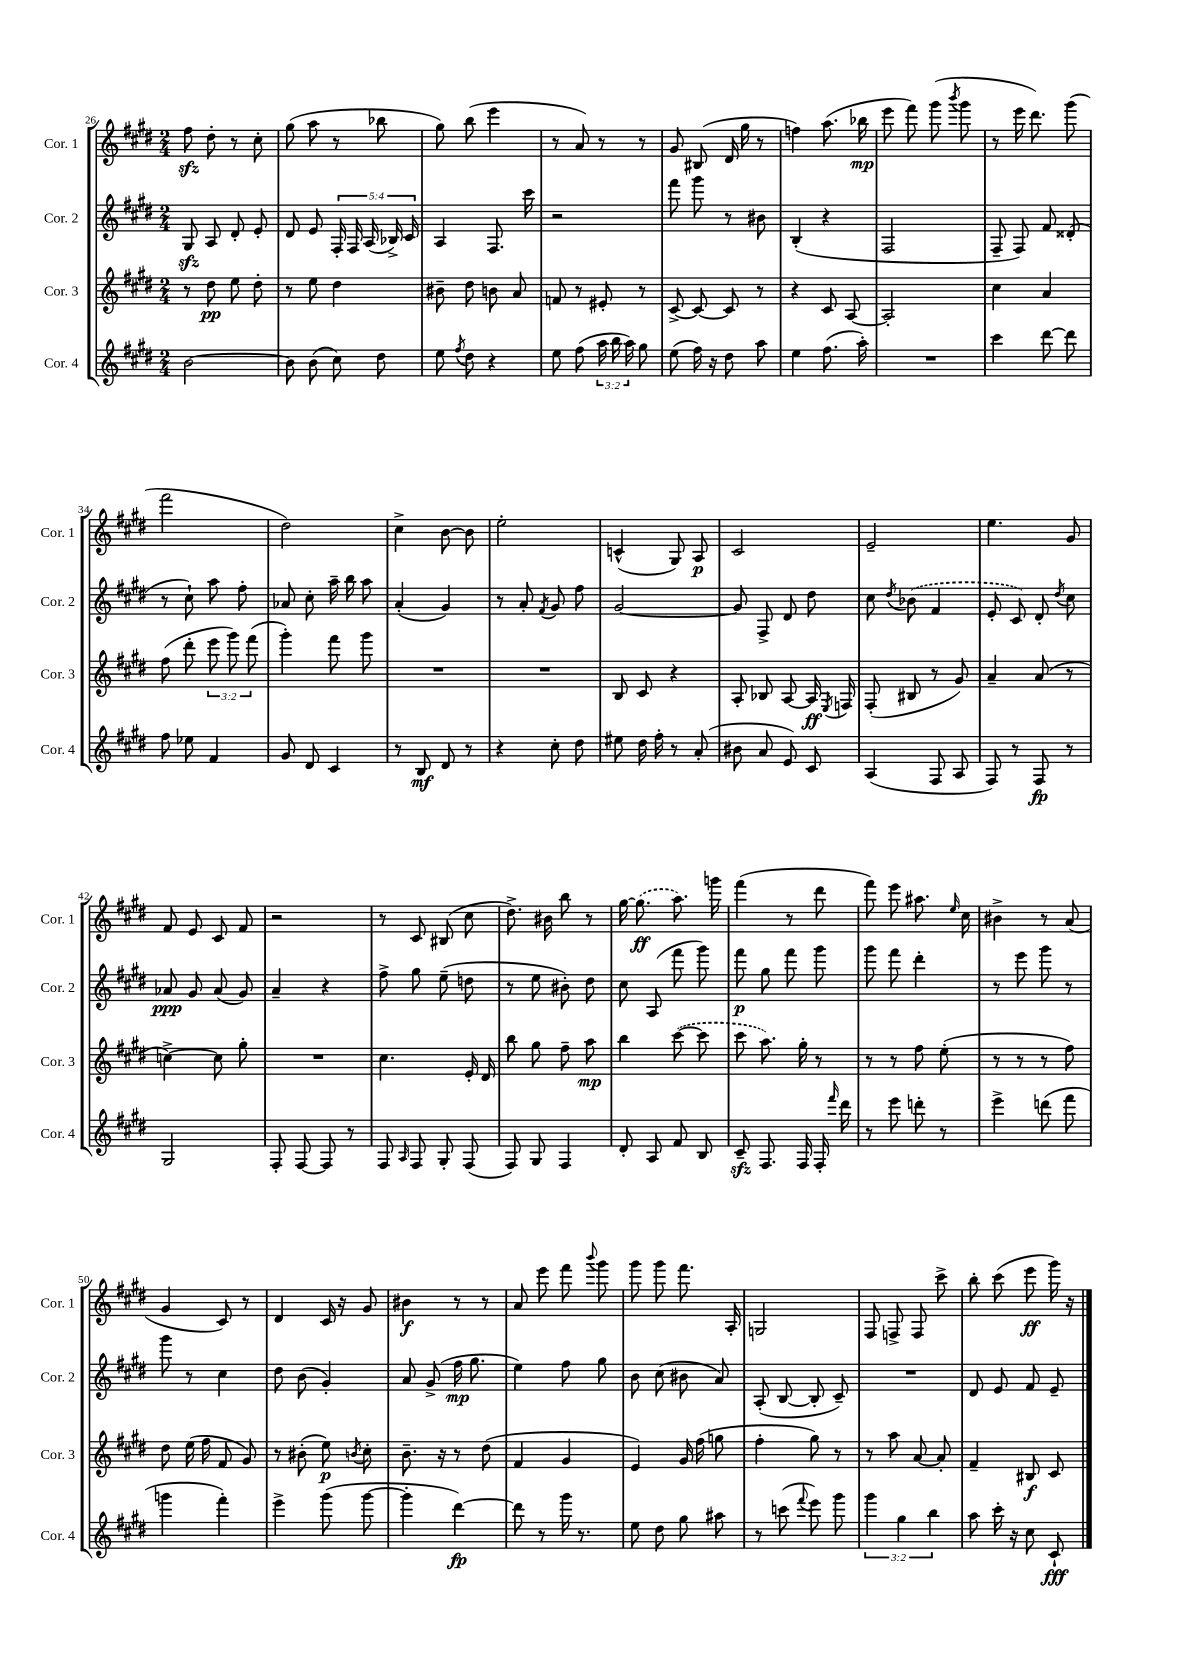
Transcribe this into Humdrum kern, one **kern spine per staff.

**kern	**kern	**kern	**kern
*staff4	*staff3	*staff2	*staff1
*clefG2	*clefG2	*clefG2	*clefG2
*k[f#c#g#d#]	*k[f#c#g#d#]	*k[f#c#g#d#]	*k[f#c#g#d#]
*M2/4	*M2/4	*M2/4	*M2/4
[2b	8r	8G#	8ff#
.	8dd#	8A	8dd#'
.	8ee	8d#'	8r
.	8dd#'	8e'	8cc#'
=	=	=	=
8b]	8r	8d#	(8gg#
(8b	8ee	8e	8aa
8cc#)	4dd#	20F#'	8r
.	.	20F#	.
.	.	(20A	.
8dd#	.	.	8bb-
.	.	20B-^)	.
.	.	20c#	.
=	=	=	=
8ee	8b#~	4A	8gg#)
8qff#	.	.	.
8dd#	8dd#	.	(8bb
4r	8b	8.F#	4eee
.	8a	.	.
.	.	16ccc#	.
=	=	=	=
8ee	8f	2r	8r
(8ff#	8r	.	8a)
24aa	8e#'	.	8r
24bb	.	.	.
24aa)	.	.	.
8gg#	8r	.	8r
=	=	=	=
(8ee	[8c#^	8fff#	8g#
16ff#)	8c#_	8ggg#	(8B#
16r	.	.	.
8dd#	8c#]	8r	16d#
.	.	.	16gg#
8aa	8r	8b#	8r
=	=	=	=
4ee	4r	(4B'	4ff)
(8.ff#	8c#	4r	(8.aa
.	[8A	.	.
16aa')	.	.	16bb-
=	=	=	=
2r	2A']	2F#	8eee
.	.	.	8fff#)
.	.	.	(8ggg#
.	.	.	8qbbb
.	.	.	8ggg#
=	=	=	=
4ccc#	4cc#	8F#~	8r
.	.	8F#)	16eee
.	.	.	8.ddd#)
[8ddd#	4a	8f#	.
8ddd#]	.	(8d##'	(8ggg#
=	=	=	=
8ff#	(8ff#	8r	2fff#
8ee-	8ddd#'	8cc#`)	.
4f#	12eee	8aa	.
.	12ggg#)	.	.
.	.	8ff#'	.
.	(12fff#	.	.
=	=	=	=
8g#	4ggg#')	8a-	2dd#)
8d#	.	8cc#'	.
4c#	8fff#	16aa~	.
.	.	16bb	.
.	8ggg#	8aa	.
=	=	=	=
8r	2r	(4a'	4cc#^
8B	.	.	.
8d#	.	4g#)	[8b
8r	.	.	8b]
=	=	=	=
4r	2r	8r	2ee'
.	.	8a'	.
.	.	8qf#	.
8cc#'	.	8g#	.
8dd#	.	8ff#	.
=	=	=	=
8ee#	8B	[2g#	(4c^^
16dd#	8c#	.	.
16ff#'	.	.	.
8r	4r	.	8G#)
(8a'	.	.	8A
=	=	=	=
8b#	8A'	8g#]	2c#
8a	8B-	8F#^	.
8e)	[8A	8d#	.
8c#	16A]	8dd#	.
.	8qE	.	.
.	16F	.	.
=	=	=	=
(4A	(8F#'	8cc#	2e~
.	.	8qdd#	.
.	8B#	(8b-	.
8F#	8r	4f#	.
8A	8g#)	.	.
=	=	=	=
8F#)	4a~	8e'	4.ee
8r	.	8c#)	.
8F#	(8a	8d#'	.
.	.	8qdd#	.
8r	8r	8cc#	8g#
=	=	=	=
2G#	[4cc^)	8a-	8f#
.	.	8g#	8e
.	8cc]	(8a-	8c#
.	8gg#'	8g#)	8f#
=	=	=	=
8F#'	2r	4a~	2r
[8F#	.	.	.
8F#]	.	4r	.
8r	.	.	.
=	=	=	=
8F#	4.cc#	8ff#^	8r
16qqA	.	.	.
8F#	.	8gg#	8c#
8G#'	.	(8ee~	(8B#
(8F#	16e'	8dd	8cc#
.	16d#	.	.
=	=	=	=
8F#)	8bb	8r	8.dd#^)
8G#	8gg#	8ee	.
.	.	.	16b#
4F#	8ff#~	8b#')	8bb
.	8aa	8dd#	8r
=	=	=	=
8d#'	4bb	8cc#	[16gg#
.	.	.	(8.gg#]
8A	.	(8A	.
8f#	([8ccc#	8fff#	8.aa)
8B	8ccc#]	8ggg#)	.
.	.	.	16ggg
=	=	=	=
8c#~	8ccc#	8fff#	(4fff#
8.F#	8.aa)	8gg#	.
.	.	8fff#	8r
16F#	16gg#'	.	.
16F#'	8r	8ggg#	8ddd#
16qqfff#	.	.	.
16ddd#	.	.	.
=	=	=	=
8r	8r	8ggg#	8fff#)
8eee	8r	8fff#	8eee
8ddd'	8ff#	4ddd#'	8.aa#
8r	(8ee'	.	.
.	.	.	16qqee
.	.	.	16cc#
=	=	=	=
4eee^	8r	8r	4b#^
.	8r	8eee	.
(8ddd	8r	8ggg#	8r
8fff#	8ff#)	8r	(8a
=	=	=	=
4ggg	8dd#	8ggg#	4g#
.	(16ee	8r	.
.	16ff#	.	.
4fff#')	8f#	4cc#	8c#)
.	8g#)	.	8r
=	=	=	=
4eee^	8r	8dd#	4d#
.	(8b#'	(8b	.
(8ggg#	8ee)	4g#')	16c#
.	.	.	16r
.	8qb	.	.
[8ggg#	8cc#'	.	8g#
=	=	=	=
4ggg#']	8.b~	8a	4b#
.	.	(8g#^	.
.	16r	.	.
[4ddd#)	8r	16ff#	8r
.	.	8.gg#	.
.	(8dd#	.	8r
=	=	=	=
8ddd#]	4f#	4ee)	8a
8r	.	.	8eee
16ggg#	4g#	8ff#	8fff#
8.r	.	.	.
.	.	.	8qqbbb
.	.	8gg#	8ggg#
=	=	=	=
8ee	4e)	8b	8ggg#
8dd#	.	(8cc#	8ggg#
8gg#	16g#	8b#	8.fff#
.	(16ff#	.	.
8aa#	8gg	8a)	.
.	.	.	16A'
=	=	=	=
8r	4ff#'	(8A'	2G
(8ccc	.	[8B	.
8qqfff#	.	.	.
8eee)	8gg#)	8B']	.
8ggg#	8r	8c#~)	.
=	=	=	=
6ggg#	8r	2r	8F#
.	8aa	.	8F^
6gg#	.	.	.
.	[8a	.	8F
6bb	.	.	.
.	8a']	.	8ccc#^
=	=	=	=
8aa	4f#~	8d#	8bb'
16ccc#'	.	8e	(8ccc#
16r	.	.	.
8cc#	8B#	8f#	8eee
8c#`	8c#	8e~	16ggg#)
.	.	.	16r
==	==	==	==
*-	*-	*-	*-
